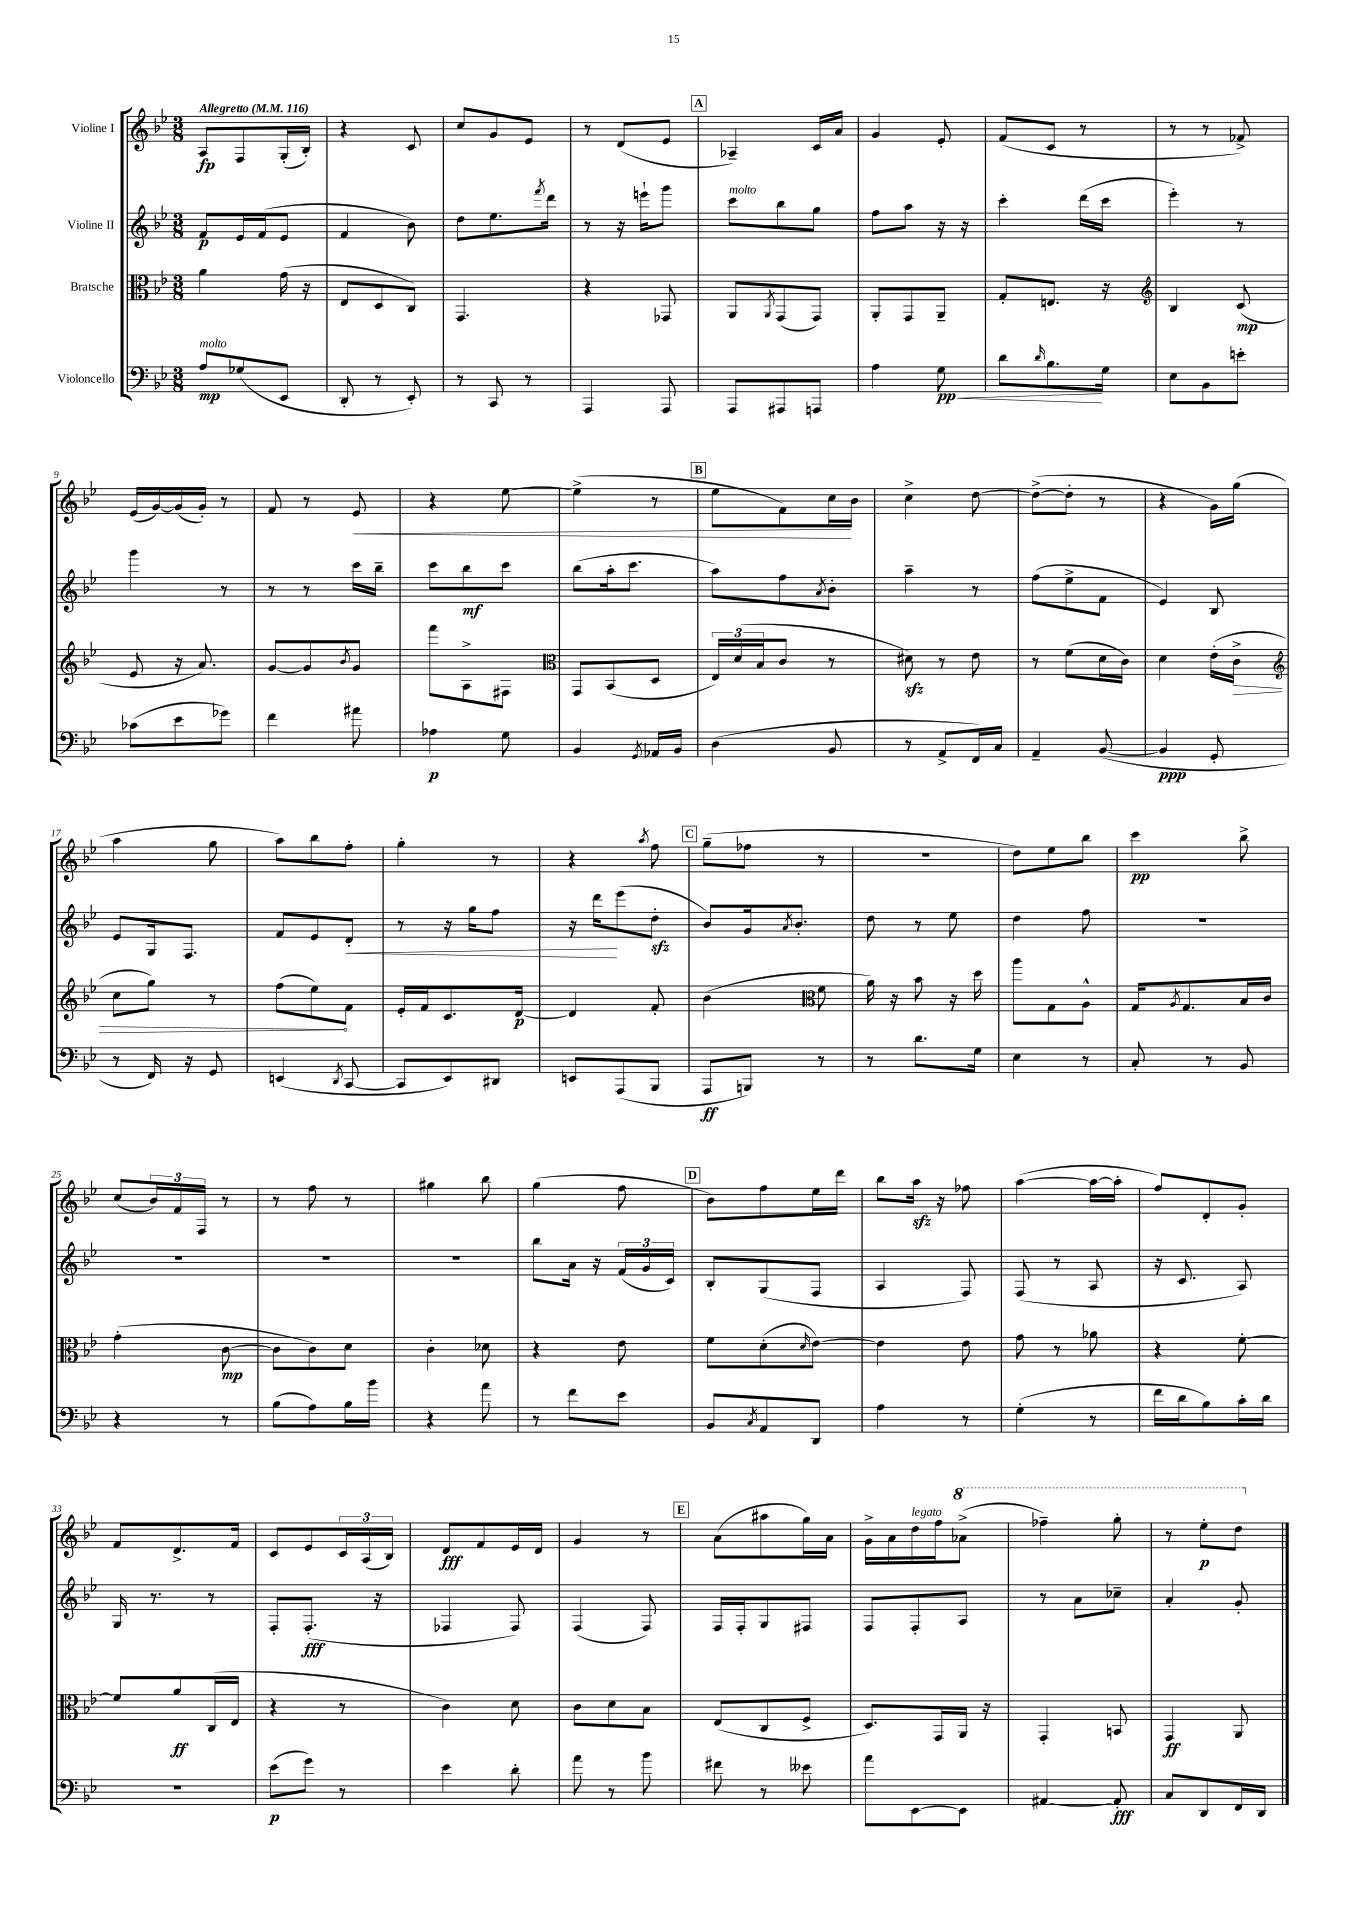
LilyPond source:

<<
\new StaffGroup <<
\new Staff = "s0" \with { instrumentName = "Violine I" } {
    \clef treble \key bes \major \numericTimeSignature \time 3/8 \tempo "Allegretto" 4 = 116
    a8\fp f8 g16-.( bes16-.) |
    r4 c'8 |
    c''8 g'8 ees'8 |
    r8 d'8( ees'8 |
    \mark \markup { \box "A" } aes4--) c'16 a'16 |
    g'4 ees'8-. |
    f'8( c'8 r8 |
    r8 r8 fes'8->) |
    ees'16( g'16~) g'16( g'16-.) r8 |
    f'8 r8 ees'8\< |
    r4 ees''8~ |
    ees''4->( r8 |
    \mark \markup { \box "B" } ees''8 f'8) c''16\! bes'16 |
    c''4-> d''8~ |
    d''8~->( d''8-. r8 |
    r4 g'16) g''16( |
    a''4 g''8 |
    a''8) bes''8 f''8-. |
    g''4-. r8 |
    r4 \acciaccatura { a''8 } f''8 |
    \mark \markup { \box "C" } g''8--( fes''8 r8 |
    R4. |
    d''8) ees''8 bes''8 |
    c'''4\pp bes''8-> |
    c''8( \tuplet 3/2 { bes'16) f'16 f16 } r8 |
    r8 f''8 r8 |
    gis''4 bes''8 |
    g''4( f''8 |
    \mark \markup { \box "D" } bes'8) f''8 ees''16 d'''16 |
    bes''8 a''16\sfz r16 fes''8 |
    a''4~( a''16~ a''16-. |
    f''8) d'8-. g'8-. |
    f'8 d'8.-> f'16 |
    c'8 ees'8 \tuplet 3/2 { c'16 a16( bes16) } |
    d'8\fff f'8 ees'16 d'16 |
    g'4 r8 |
    \mark \markup { \box "E" } a'8( ais''8 g''16) a'16 |
    g'16-> a'16 d''16^\markup { \italic "legato" } f''16 \ottava #1 aes''8->( |
    fes'''4--) g'''8-. |
    r8 ees'''8-.\p d'''8 \ottava #0 \bar "|." |
}
\new Staff = "s1" \with { instrumentName = "Violine II" } {
    \clef treble \key bes \major \numericTimeSignature \time 3/8
    f'8\p ees'16 f'16( ees'8 |
    f'4 bes'8) |
    d''8 ees''8. \acciaccatura { f'''8 } d'''16 |
    r8 r16 e'''16-! g'''8 |
    \mark \markup { \box "A" } c'''8^\markup { \italic "molto" } bes''8 g''8 |
    f''8 a''8 r16 r16 |
    c'''4-. d'''16( c'''16 |
    ees'''4-.) r8 |
    g'''4 r8 |
    r8 r8 c'''16 bes''16-- |
    c'''8 bes''8\mf c'''8 |
    bes''8( a''16-. c'''8. |
    \mark \markup { \box "B" } a''8) f''8 \acciaccatura { a'8 } bes'8-. |
    a''4-- r8 |
    f''8( ees''8-> f'8 |
    ees'4) bes8 |
    ees'8 g16 f8. |
    f'8 ees'8 d'8-.\< |
    r8 r16 g''16 f''8 |
    r16 d'''16\! ees'''8( d''8-.\sfz |
    \mark \markup { \box "C" } bes'8) g'16 \acciaccatura { a'8 } bes'8.-. |
    d''8 r8 ees''8 |
    d''4 f''8 |
    R4. |
    R4. |
    R4. |
    R4. |
    bes''8 a'16 r16 \tuplet 3/2 { f'16( g'16 c'16) } |
    \mark \markup { \box "D" } bes8-. g8( f8 |
    a4 f8) |
    f8( r8 a8 |
    r16 c'8. a8) |
    g16 r8. r8 |
    f8-. f8.-.\fff( r16 |
    fes4 fes8) |
    f4( f8) |
    \mark \markup { \box "E" } f16 f16-. g8 fis8 |
    f8 f8-. a8 |
    r8 a'8 ces''8-- |
    a'4-. g'8-. \bar "|." |
}
\new Staff = "s2" \with { instrumentName = "Bratsche" } {
    \clef alto \key bes \major \numericTimeSignature \time 3/8
    a'4 g'16( r16 |
    ees8 d8 c8) |
    g,4. |
    r4 ges,8 |
    \mark \markup { \box "A" } a,8 \acciaccatura { a,8 } g,8( g,8) |
    a,8-. g,8 a,8-- |
    g8-. e8. r16 |
    \clef treble bes4 c'8\mp( |
    ees'8 r16 a'8.) |
    g'8~ g'8 \acciaccatura { bes'8 } g'8 |
    f'''8 a8-> fis8 |
    \clef alto g,8 bes,8( d8 |
    \mark \markup { \box "B" } \tuplet 3/2 { ees16) d'16( bes16 } c'8 r8 |
    dis'8\sfz) r8 ees'8 |
    r8 f'8( d'16 c'16) |
    d'4 ees'16-.( \once \override Hairpin.circled-tip = ##t c'16->\> |
    \clef treble c''8 g''8) r8 |
    f''8( ees''8\!) f'8 |
    ees'16-. f'16 c'8. d'16~\p |
    d'4 f'8-. |
    \mark \markup { \box "C" } bes'4( \clef alto f'8 |
    a'16) r16 bes'8 r16 d''16 |
    a''8 g8 a8-^ |
    g16 \acciaccatura { a8 } g8. bes16 c'16 |
    g'4-.( c'8~\mp |
    c'8 c'8) d'8 |
    c'4-. des'8 |
    r4 ees'8 |
    \mark \markup { \box "D" } f'8 d'8-.( \grace { d'16 } ees'8~) |
    ees'4 ees'8 |
    g'8 r8 aes'8 |
    r4 f'8~-. |
    f'8 a'8\ff c16( ees16 |
    r4 r8 |
    c'4) d'8 |
    c'8 d'8 bes8 |
    \mark \markup { \box "E" } ees8( c8 f8-> |
    d8.) g,16 a,16 r16 |
    g,4-. b,8 |
    g,4\ff a,8 \bar "|." |
}
\new Staff = "s3" \with { instrumentName = "Violoncello" } {
    \clef bass \key bes \major \numericTimeSignature \time 3/8
    a8\mp^\markup { \italic "molto" } ges8( ees,8 |
    d,8-. r8 ees,8-.) |
    r8 c,8 r8 |
    a,,4 a,,8 |
    \mark \markup { \box "A" } a,,8 ais,,8 a,,8 |
    a4 g8\pp\< |
    d'8 \grace { d'16 } bes8.\! g16 |
    ees8 bes,8 e'8-. |
    ces'8( ees'8 ges'8) |
    f'4 ais'8 |
    aes4\p g8 |
    bes,4 \acciaccatura { g,8 } aes,16 bes,16 |
    \mark \markup { \box "B" } d4( bes,8 |
    r8 a,8-> f,16) c16 |
    a,4-- bes,8~( |
    bes,4\ppp g,8-. |
    r8 f,16) r16 g,8 |
    e,4( \acciaccatura { d,8 } c,8~ |
    c,8 ees,8) dis,8 |
    e,8 a,,8( bes,,8 |
    \mark \markup { \box "C" } a,,8\ff b,,8) r8 |
    r8 d'8. g16 |
    ees4 r8 |
    c8-. r8 bes,8 |
    r4 r8 |
    bes8( a8) bes16 bes'16 |
    r4 a'8 |
    r8 f'8 ees'8 |
    \mark \markup { \box "D" } bes,8 \acciaccatura { c8 } a,8 d,8 |
    a4 r8 |
    g4-.( r8 |
    f'16 d'16 bes8) c'16-. d'16 |
    R4. |
    ees'8\p( g'8) r8 |
    ees'4 d'8-. |
    a'8 r8 bes'8 |
    \mark \markup { \box "E" } fis'8 r8 eeses'8 |
    a'8 ees,8~ ees,8 |
    ais,4~ ais,8-.\fff |
    c8 d,8 f,16 d,16 \bar "|." |
}
>>
>>
